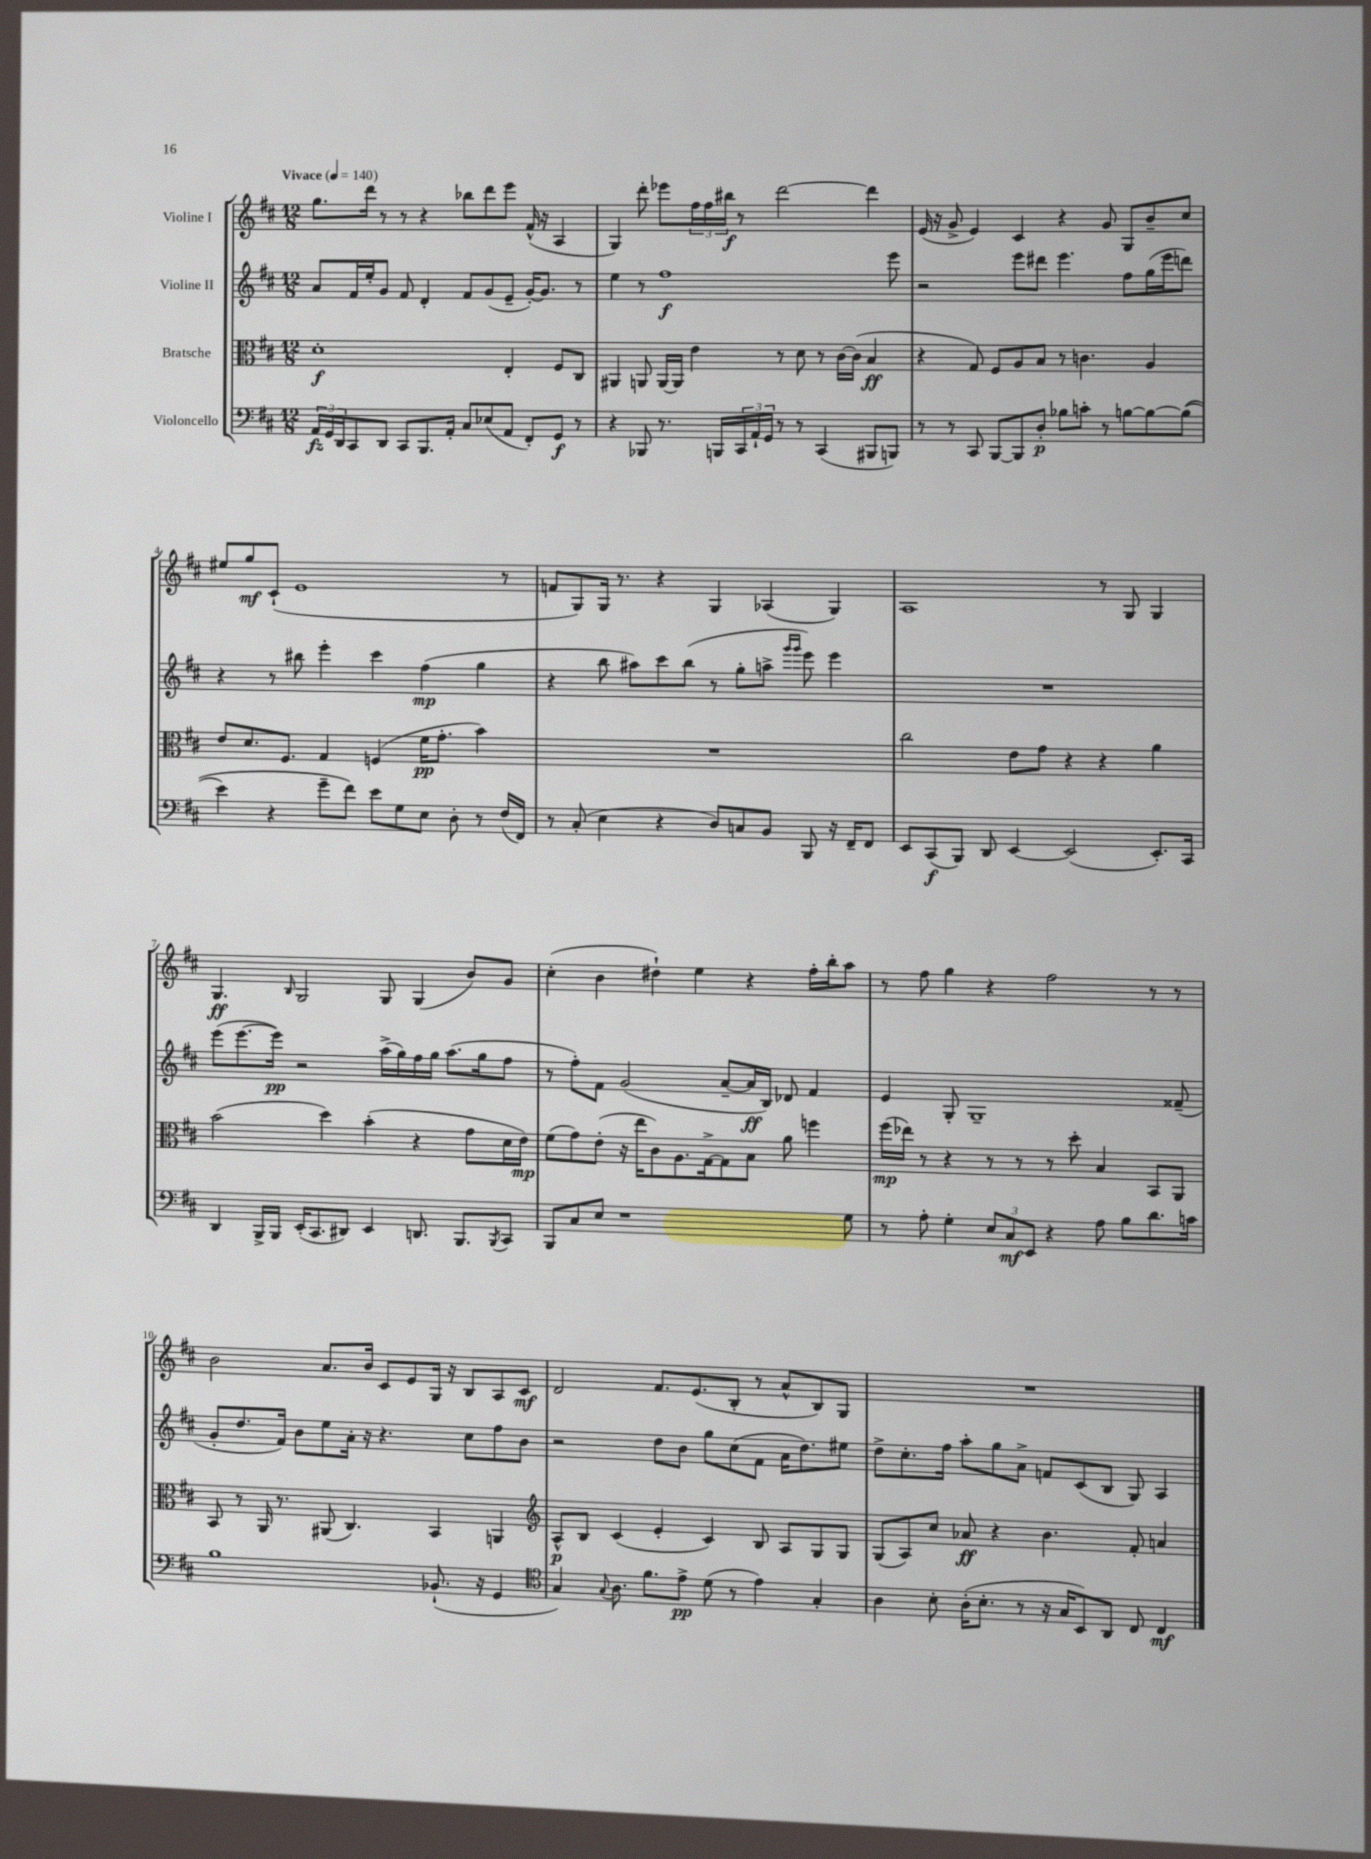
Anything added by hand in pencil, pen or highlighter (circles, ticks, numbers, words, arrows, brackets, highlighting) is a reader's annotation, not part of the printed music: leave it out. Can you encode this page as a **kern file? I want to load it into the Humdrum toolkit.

**kern	**kern	**kern	**kern
*staff4	*staff3	*staff2	*staff1
*clefF4	*clefC3	*clefG2	*clefG2
*k[f#c#]	*k[f#c#]	*k[f#c#]	*k[f#c#]
*M12/8	*M12/8	*M12/8	*M12/8
*MM140	*MM140	*MM140	*MM140
24AA/LL	1d'	8a/L	8.gg\L
24GG/	.	.	.
24DD/J	.	.	.
8CC#/	.	16f#/L	.
.	.	16ee'/J	16ddd\Jk
8DD/J	.	8g/J	8r
8CC#/L	.	8f#/	8r
8.BBB/	.	4d'/	4r
16AA'/Jk	.	.	.
8C#/L	.	8f#/L	8bb-\L
(8E-/	.	(8g/	8ddd\
8AA/J	4E'/	8e~/J	8eee\J
8FF#'/L)	.	[16g'/LK)	(16f#^^/
.	.	8.g/]J	16r
8GG/J	8F#/L	.	4A/
8r	8C#/J	8r	.
=	=	=	=
4r	4AA#/	4ee\	4G/)
8BBB-/	8AA/	8r	8ddd'\
8.r	[16AA/LL	1ff#	8eee-\L
.	16AA/]JJ	.	.
.	4e\	.	24ff#\L
.	.	.	24ff#\
16BBB/LL	.	.	.
.	.	.	24bb#\JJ
24CC#/	.	.	8r
24AA`/	.	.	.
24GG/JJ	.	.	.
8r	8r	.	[2ddd\
8r	8d\	.	.
(4CC#/	8r	.	.
.	[16c#\LL	.	.
.	(16c#\]JJ	.	.
8BBB#/L	4B/	.	4ddd\]
8BBB/J)	.	8eee\	.
=	=	=	=
8r	4r	2r	(16e/
.	.	.	16r
8r	.	.	8g^/
8CC#/	8G/)	.	4e/)
[8BBB/L	8F#/L	.	.
8BBB/]	8A/	8eee\L	4c#/
8D'/J	8B/J	8ddd#\J	.
8B-\L	8r	4.eee\	4r
8c'\J	4.c\	.	.
8r	.	.	8g/
[8B\L	.	8ff#\L	8G/L
8B\_	4A/	(16gg\L	8b~/
.	.	16eee\J	.
&((8B\]J	.	8ddd\J)	8cc#/J
=	=	=	=
4e\)	8e/L	4r	8ee#/L
.	8.d/	.	8gg/
4r	.	8r	(8c#`/J
.	8.F#/J	.	.
.	.	8bb#\	1e
8g~\L	4G/	4eee'\	.
8f#\J&)	.	.	.
8e\L	(4F/	4ccc#\	.
8G\	.	.	.
8E\J	16f#\LK	(4ff#\	.
.	8.g'\J	.	.
8D'\	.	.	.
8r	4b\)	4gg\	.
(16F#/LL	.	.	8r
16FF#/JJ)	.	.	.
=	=	=	=
8r	1.r	4r	8f/L
(8C#'/	.	.	8G/)
4E\	.	8bb\	16G/Jk
.	.	.	8.r
.	.	8aa#\L)	.
4r	.	8ccc#\	4r
.	.	(8bb\J	.
8D/L)	.	8r	4G/
8C/	.	8gg'\L	.
8BB/J	.	8aa^\J	(4A-/
.	.	16qqggg/LL	.
.	.	16qqggg/JJ	.
8BBB/	.	8eee\)	.
16r	.	4eee\	4G/)
16FF#~/LK	.	.	.
8FF#/J	.	.	.
=	=	=	=
8EE/L	2cc#\	1.r	1A
(8CC#/	.	.	.
8BBB/J)	.	.	.
8DD/	.	.	.
[4EE/	8e\L	.	.
.	8g\J	.	.
(2EE/]	4r	.	.
.	4r	.	8r
.	.	.	8G/
8.EE'/L)	4a\	.	4G/
16CC#/Jk	.	.	.
=	=	=	=
4DD/	(2b\	(8eee\L	4.G/
.	.	[8.eee\	.
16BBB^/LL	.	.	.
16BBB/JJ	.	16eee\]Jk)	.
.	.	.	16qqB/
(16EE'/LK	.	2r	2G/
8.CC#/	.	.	.
.	4dd\)	.	.
8DD#/J)	.	.	.
4EE/	(4b'\	.	.
.	.	(16aa^\LL	8G/
.	.	16gg\)	.
8.DD/	4r	16ff#\	(4G/
.	.	16gg\JJ	.
.	.	(8.aa\L	.
8.BBB/L	.	.	.
.	8g\L	.	8b/L)
.	.	16gg\k	.
8qBBB/	.	.	.
8CC#/J	16d\L	8ff#\J	8g/J
.	16e\JJ)	.	.
=	=	=	=
8BBB/L	(8f#\L	8r	(4cc#'\
8C#/	8g\)	8ff#'\L)	.
8E/J	(8e'\J	8f#\J	4b\
1r	16r	(2g/	.
.	16ee\LK	.	.
.	8c#\)	.	4dd#`\)
.	8.A\	.	.
.	.	.	4ee\
.	[16G^\k	.	.
.	8G\]	[8a~/L	.
.	8B\J	16a/]L	4r
.	.	16B/JJ)	.
.	8a\	8d-/	.
.	4ff\	4f#/	16ff#'\LL
.	.	.	16bb'\J
8G\	.	.	8aa\J
=	=	=	=
8r	(16ff#\LL	4e/	8r
.	16ee-\JJ)	.	.
8A'\	8r	.	8ff#\
4G'\	4r	8G'/	4gg\
.	.	1G~	.
12E/L	8r	.	4r
12C#/	.	.	.
.	8r	.	.
12EE/J	.	.	.
4r	8r	.	2ff#\
.	8dd'\	.	.
8A\	4B/	.	.
8B\L	.	.	.
8.d\	8BB/L	.	8r
.	8AA/J	(8f##~/	8r
16c\Jk	.	.	.
=	=	=	=
1B	8BB/	8g'/L	2b\
.	8r	8.dd/	.
.	16AA/	.	.
.	8.r	16f#/Jk)	.
.	.	8b\L	.
.	(8AA#/	8ee\	8.a/L
.	4.C#/)	16a'\Jk	.
.	.	16r	16b/Jk
.	.	4.r	8c#/L
.	.	.	8e/
(8.BB-`/	4BB/	.	16G/Jk
.	.	.	16r
.	.	8cc#\L	8B/L
16r	.	.	.
4GG/	4AA/	8ff#\	8A/
.	.	8b\J	8c#/J
=	=	=	=
*clefC4	*clefG2	*	*
4G/)	8A^^/L	2r	2d/
.	8B/J	.	.
8qqG/	.	.	.
8.A\	(4c#/	.	.
8.f#\L	.	.	.
.	4e'/	8dd\L	8.f#/L
8e^\J	.	8b\J	.
.	.	.	(8.e/
(8d\	4c#/)	8gg\L	.
8r	.	(8cc#\	8B'/J
4e\)	8B/	8f#\J	8r
.	8A/L	16a\LK	8a^^/L
.	.	8.dd\)	.
4G'/	8G/	.	8B/)
.	8G/J	8ee#\J	8G/J
=	=	=	=
4A\	(8G/L	8dd^\L	1.r
.	8A/)	8.cc#'\	.
8B'\	8cc#/J	.	.
.	.	16ff#\Jk	.
(16A'\LK	8a-/	8aa'\L	.
8.B'\J	.	.	.
.	4r	8gg\	.
8r	.	8a^\J	.
16r	4.b\	8f/L	.
16G/LK	.	.	.
8BB/)	.	(8c#/	.
8AA/J	.	8B/J	.
8C#/	8f#'/	8G/)	.
4C#/	4a/	4A/	.
==	==	==	==
*-	*-	*-	*-
